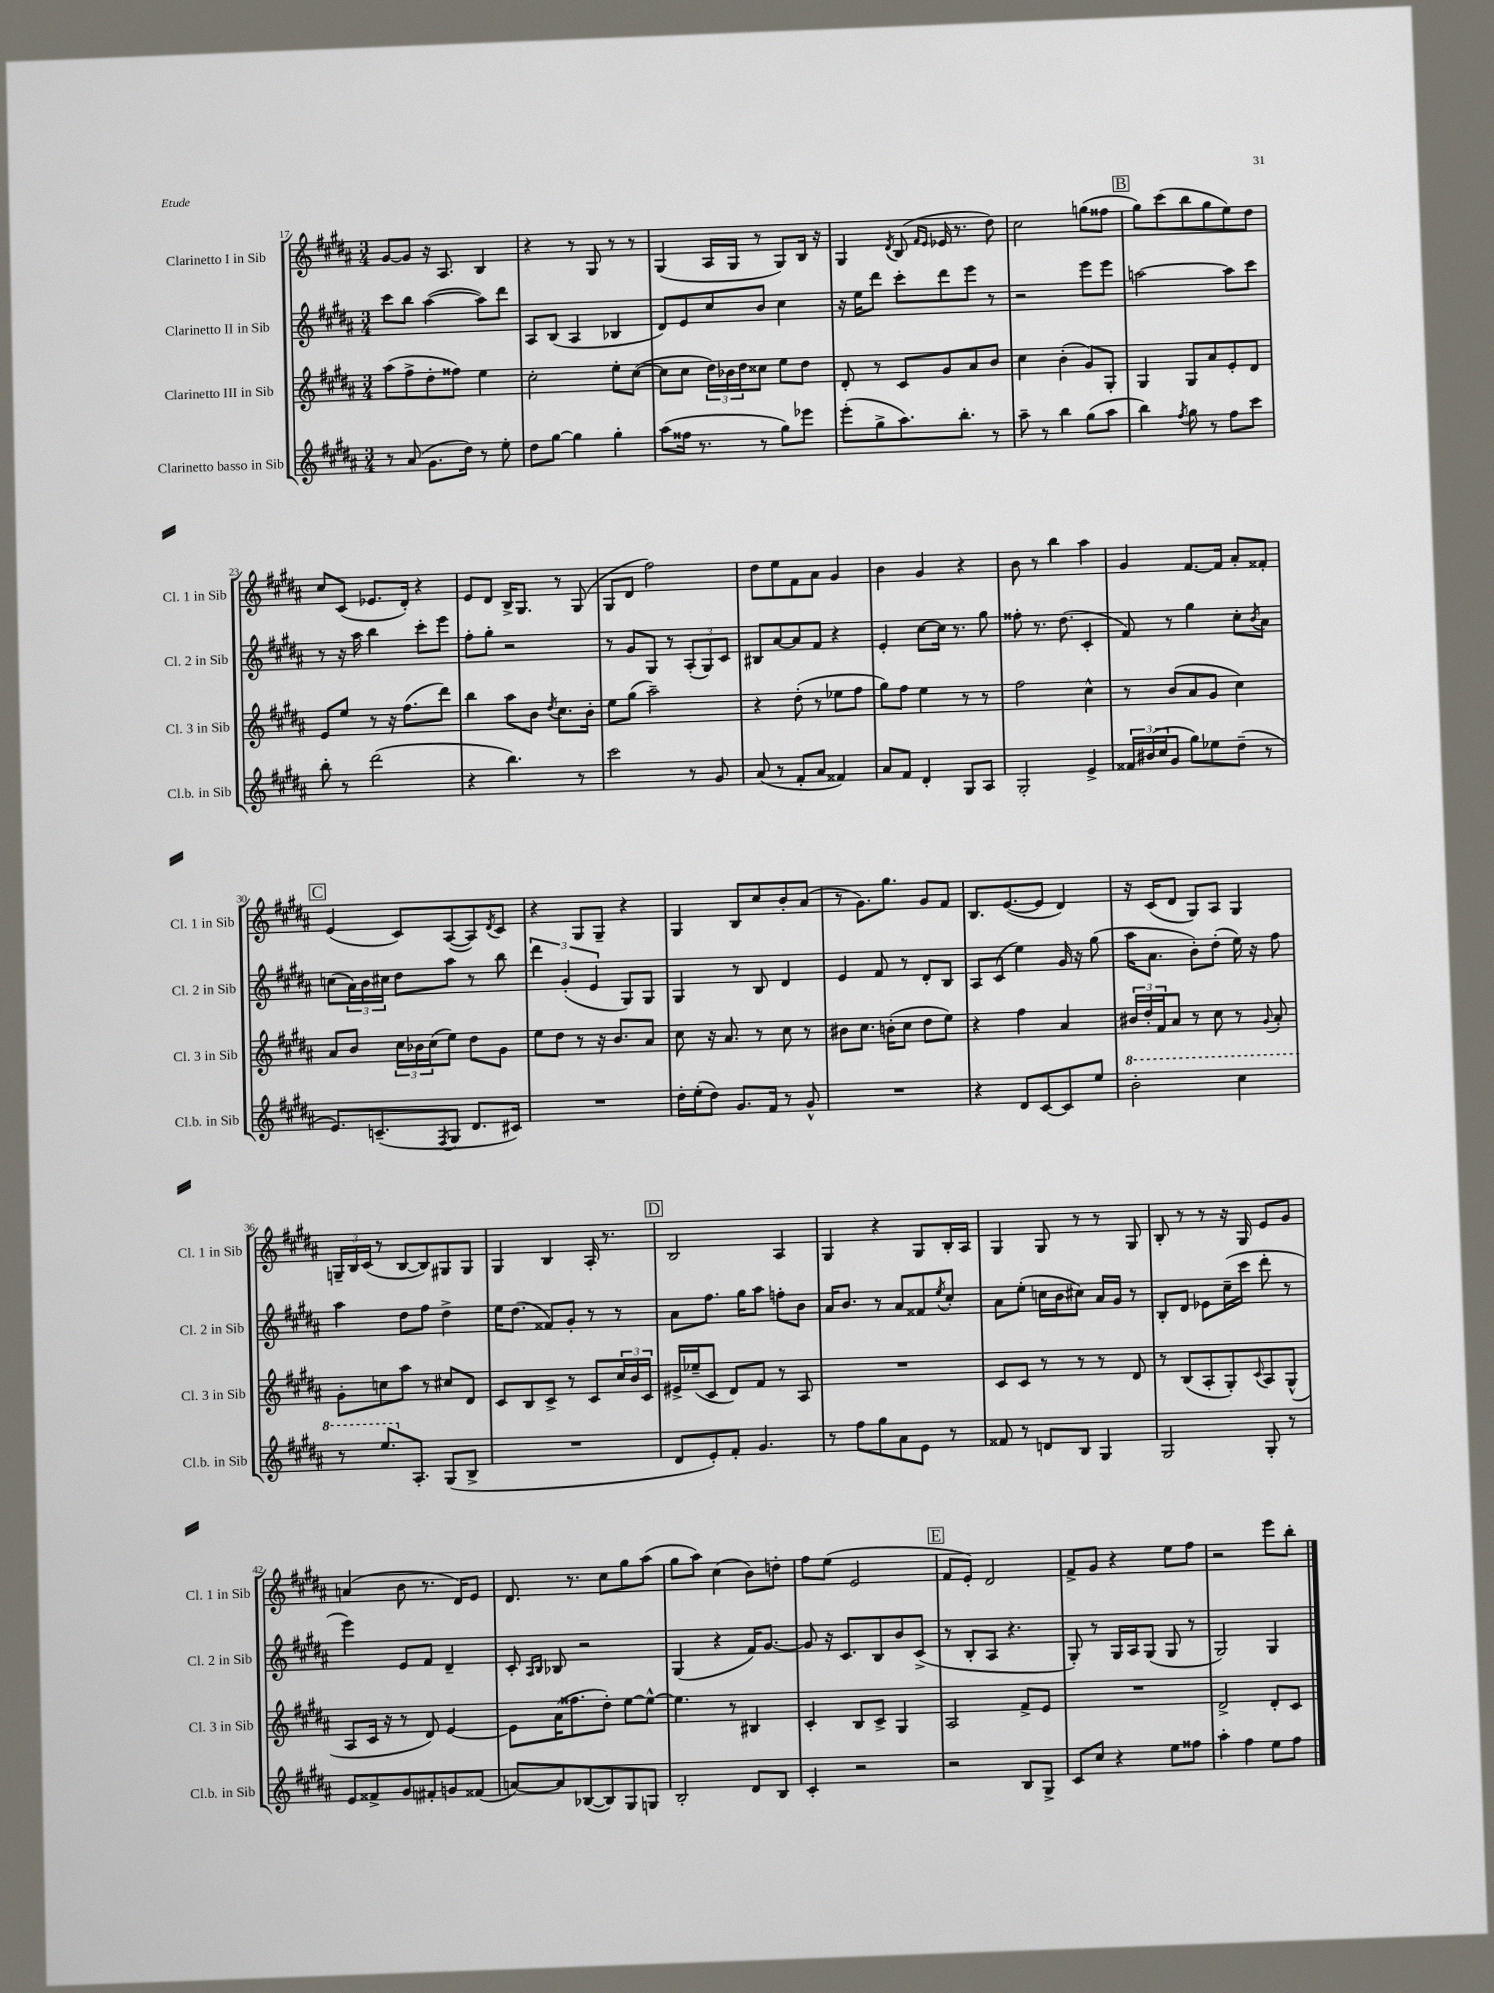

**kern	**kern	**kern	**kern
*staff4	*staff3	*staff2	*staff1
*clefG2	*clefG2	*clefG2	*clefG2
*k[f#c#g#d#a#]	*k[f#c#g#d#a#]	*k[f#c#g#d#a#]	*k[f#c#g#d#a#]
*M3/4	*M3/4	*M3/4	*M3/4
8r	(8aa#\L	8ccc#\L	[8g#/L
(8a#/	8ff#^\	8bb\J	8g#/]J
8.g#\L	8dd#'\	([4aa#\	16r
.	.	.	8.A#/
.	8ff##\J)	.	.
16dd#\Jk)	.	.	.
8r	4ee\	8aa#\]L)	4B/
8ee'\	.	8ddd#\J	.
=	=	=	=
8dd#\L	2cc#'\	8A#/L	4r
[8gg#\J	.	(8B/J	.
4gg#\]	.	4A#/	8r
.	.	.	8G#/
4gg#'\	8ee'\L	4B-/	8r
.	([8cc#\J	.	8r
=	=	=	=
(8aa#\L	8cc#\]L	8d#/L)	(4G#/
16ff##\Jk	8cc#\J	8e/	.
8.r	.	.	.
.	24dd#\LL)	8cc#/	16A#/LL
.	24b-\	.	.
.	.	.	16G#/JJ
.	24dd#\J	.	.
8r	8cc##\J	8b/J	8r
8gg#\L)	8ee\L	4cc#\	8G#/L)
8eee-\J	8dd#\J	.	16B/Jk
.	.	.	16r
=	=	=	=
(8eee'\L	8d#'/	16r	4G#/
.	.	16ee\LK	.
8gg#^\	8r	8ddd#\J	.
.	.	.	8qd#/
8.aa#\)	8c#/L	8ccc#'\L	(8B/
.	.	.	16qqf#/LL
.	.	.	16qqe/JJ
.	8g#/	8ddd#\	16e-/
8.bb'\J	.	.	8.r
.	8a#/	8eee\J	.
8r	8b/J	8r	8dd#\)
=	=	=	=
8aa#~\	4cc#\	2r	2cc#\
8r	.	.	.
4bb\	(4b'\	.	.
(8gg#\L	8g#/L)	8eee\L	(8gg\L
8aa#\J	8G#'/J	8eee\J	8ff##\J
=	=	=	=
4bb\)	4G#/	[2aa\	8gg#\L)
.	.	.	(8ccc#\
8qff#/	.	.	.
8gg#\	8G#/L	.	8bb\
8r	8a#/	.	8gg#\
8ff#\L	8e'/	8aa\]L	8ee\)
8ccc#\J	8d#/J	8ccc#\J	8dd#\J
=	=	=	=
8bb'\	8e/L	8r	8cc#/L
8r	8ee/J	16r	(8c#/J
.	.	16aa#\	.
(2ddd#\	8r	4bb\	8.e-/L
.	16r	.	.
.	(8.ff#\L	.	16d#'/Jk)
.	.	8ccc#'\L	4r
.	8ddd#\J)	8eee\J	.
=	=	=	=
4r	4bb\	8ff#'\L	8e/L
.	.	8gg#'\J	8d#/J
4.bb\)	8aa#\L	2r	16B^/LK
.	.	.	8.G#/J
.	8b\J	.	.
.	8qdd#/	.	.
.	8.cc#\L	.	8r
8r	.	.	(8G#/
.	16b'\Jk	.	.
=	=	=	=
2ccc#\	8ee\L	8r	8G#/L
.	(8gg#\J	8g#/L	8d#/J
.	2aa#~\)	8G#/J	2ff#\)
.	.	8r	.
8r	.	(12A#'/L	.
.	.	12G#/)	.
8g#/	.	.	.
.	.	12c#/J	.
=	=	=	=
(8a#/	4r	8B#/L	8dd#\L
8r	.	[8a#/	8ee\
8f#'/L	(8dd#'\	8a#/]	8f#\
8a#/J	8r	8f#/J	8a#\J
4f##/)	8ee-\L	4r	4g#/
.	8ff#\J	.	.
=	=	=	=
8a#/L	8gg#\L)	4e'/	4b\
8f#/J	8ff#\J	.	.
4d#'/	4ee\	[8cc#\L	4g#/
.	.	16cc#\]Jk	.
.	.	8.r	.
8G#/L	8r	.	4r
8A#/J	8r	8gg#\	.
=	=	=	=
2G#'/	2ff#\	8ff##'\	8b\
.	.	8.r	8r
.	.	.	4bb\
.	.	(8.dd#\	.
4e^/	4cc#^^\	4c#'/	4aa#\
=	=	=	=
24f##/LL	8r	8f#/)	4g#/
(24b#/	.	.	.
24cc#/J	.	.	.
8g#/J	(8b/L	8r	.
8gg#\L)	8a#/	4gg#\	[8.f#/L
8ee-\	8g#/J	.	.
.	.	.	16f#/]Jk
(8dd#~\J	4cc#\)	8cc#'\L	8a#'/L
.	.	8qb/	.
8r	.	8a#\J	8f##'/J
=	=	=	=
8.e/L)	8a#/L	(8cc\L	(4e/
.	8b/J	24a#\L)	.
.	.	24b\	.
(8.c~/	.	.	.
.	.	24cc#\JJ	.
.	24cc#\LL	8dd#\L	8c#/L)
.	24b-\	.	.
.	(24cc#\J	.	.
8qF#/	.	.	.
8G#/J	8ee\J)	8aa#\J	([8A#/
8.d#/L	8dd#\L	8r	8A#/])
.	.	.	8qd#/
.	8g#\J	8bb\	8c#/J
16c#/Jk)	.	.	.
=	=	=	=
2.r	8ee\L	6ddd#\	4r
.	8dd#\J	.	.
.	.	(6g#'/	.
.	8r	.	8G#/L
.	.	6e/	.
.	16r	.	8G#~/J
.	8.b/L	.	.
.	.	8G#/L)	4r
.	8a#/J	8G#/J	.
=	=	=	=
16dd#'\LL	8cc#\	4G#/	4G#/
(16ee'\J	.	.	.
8dd#\J)	16r	.	.
.	8.a#/	.	.
8.g#/L	.	8r	8B/L
.	8r	8B/	8cc#/
16f#/Jk	.	.	.
8r	8cc#\	4d#/	8b'/
8g#^^/	8r	.	(8a#/J
=	=	=	=
2.r	8b#\L	4e/	8r
.	8.cc#\J	.	8.g#\L)
.	.	8f#/	.
.	(16b'\LK	.	8.gg#\J
.	8cc#\J	8r	.
.	8dd#\L	8d#'/L	8g#/L
.	8ee\J)	8B/J	8f#/J
=	=	=	=
4r	4r	8A#/L	8.B/L
.	.	(8c#/J	.
.	.	.	([8.e/
8d#/L	4ff#\	4ee\)	.
[8c#/	.	.	8e/]J
8c#/]	4a#/	16g#/	4d#/)
.	.	16r	.
8ee/J	.	(8gg#\	.
=	=	=	=
2bb'\	24b#/LL	16aa#\LK	16r
.	24dd#'/	.	.
.	.	8.a#\J	(16c#/LK
.	24f#/J	.	.
.	8a#/J	.	8d#/J
.	8r	8b'\L)	8G#/L)
.	8cc#\	(8dd#'\J	8A#/J
4ccc#\	8r	16ee\)	4G#/
.	.	16r	.
.	8qqg#/	.	.
.	8a#'/	8ff#\	.
=	=	=	=
8r	8g#'\L	4aa#\	24G~/LL
.	.	.	24B/
.	.	.	(24c#/JJ
8.eee/L	8cc\	.	8r
.	8aa#\J	8dd#\L	[8B/L
8.A#'/J	.	.	.
.	8r	8ff#\J	8B/])
(8G#/L	8cc#/L	4dd#^\	8G#/
8B^/J	8d#/J	.	8G#/J
=	=	=	=
2.r	8c#/L	16ee\LK	4G#/
.	.	(8.dd#\J	.
.	8B/	.	.
.	8c#^/J	8f##/L)	4B/
.	8r	8g#'/J	.
.	8c#/L	8r	16A#'/
.	.	.	8.r
.	24cc#/L	8r	.
.	24b/	.	.
.	24c#/JJ	.	.
=	=	=	=
8d#/L	16e#^/LL	8a#\L	2B/
.	(16ee-~/J	.	.
8e'/)	8c#/J	8.ff#\J	.
8f#'/J	8d#/L)	.	.
.	.	16gg#\LK	.
4.g#/	8f#/J	8aa#\J	.
.	8r	8ff'\L	4A#/
.	8A#/	8b\J	.
=	=	=	=
8r	2.r	16a#/LK	4G#/
.	.	8.b/J	.
8ff#\L	.	.	.
8gg#\	.	8r	4r
8a#\	.	8a#/L	.
8e\J	.	8f##/	8G#/L
.	.	8qee/	.
8r	.	8cc#'/J	16B'/L
.	.	.	16A#/JJ
=	=	=	=
8f##/	8c#/L	8a#\L	4G#/
8r	8c#/J	(8ee'\J	.
8d/L	8r	16cc\LL	8G#/
.	.	16b\J	.
8B/J	8r	8cc#\J)	8r
4G#/	8r	16a#/LL	8r
.	.	16g#/JJ	.
.	8d#/	8r	8G#/
=	=	=	=
2G#/	8r	8B'/L	8B'/
.	(8B/L	8d#/J	8r
.	8A#'/	8e-\L	8r
.	8G#'/)	(16cc#~\L	16r
.	.	16ccc#\JJ	16G#/
.	8qqc#/	.	.
8G#'/	8A#/	8ddd#'\	8e/L
8r	(8G#^^/J	8r	8g#/J
=	=	=	=
8e/L	8A#/L	4eee\)	(4a/
8f##^/	16c#/Jk	.	.
.	16r	.	.
8g#/	8r	8e/L	8b\
8f#'/	8d#/)	8f#/J	8.r
8g/	[4e/	4d#~/	.
.	.	.	16d#/LK)
(8f##/J	.	.	8e/J
=	=	=	=
[8a/L)	8e\]L	8c#'/	8.d#/
.	.	16qqA#/LL	.
.	.	16qqB/JJ	.
8a/]	(16a#\K	8B-/	.
.	8.ff##\	.	8.r
([8B-/	.	2r	.
8B-/])	8dd#'\J)	.	8cc#\L
8G#/	[8ee\L	.	8gg#\
8G/J	8ee^^\_J	.	(8aa#\J
=	=	=	=
2B'/	4.ee\]	(4G#/	8gg#\L
.	.	.	8aa#\J)
.	.	4r	(4cc#\
.	8r	.	.
8d#/L	4B#/	16f#/LK)	8b\L)
.	.	[8.g#/J	.
8B/J	.	.	8dd'\J
=	=	=	=
4c#'/	4c#'/	8g#/]	8ff#\L
.	.	16r	(8ee\J
.	.	8.c#/L	.
2r	8B/L	.	2e/
.	8c#^/J	8B/	.
.	4G#/	8b/	.
.	.	(8c#^/J	.
=	=	=	=
2r	2A#/	8r	8f#/L
.	.	8B'/L	8e'/J)
.	.	8A#/J	2d#/
.	.	4.r	.
8B/L	8f#^/L	.	.
8G#^/J	8e/J	.	.
=	=	=	=
8c#/L	2.r	8G#'/)	8f#^/L
8cc#/J	.	8r	8g#/J
4r	.	16G#/LL	4r
.	.	16A#/J	.
.	.	(8G#/J	.
8ee\L	.	8G#/	8ee\L
8ff##\J	.	8r	8ff#\J
=	=	=	=
4aa#'\	2d#^/	2G#/)	2r
4ff#\	.	.	.
8ee\L	8d#'/L	4G#/	8eee\L
8ff#\J	8c#/J	.	8bb'\J
==	==	==	==
*-	*-	*-	*-
